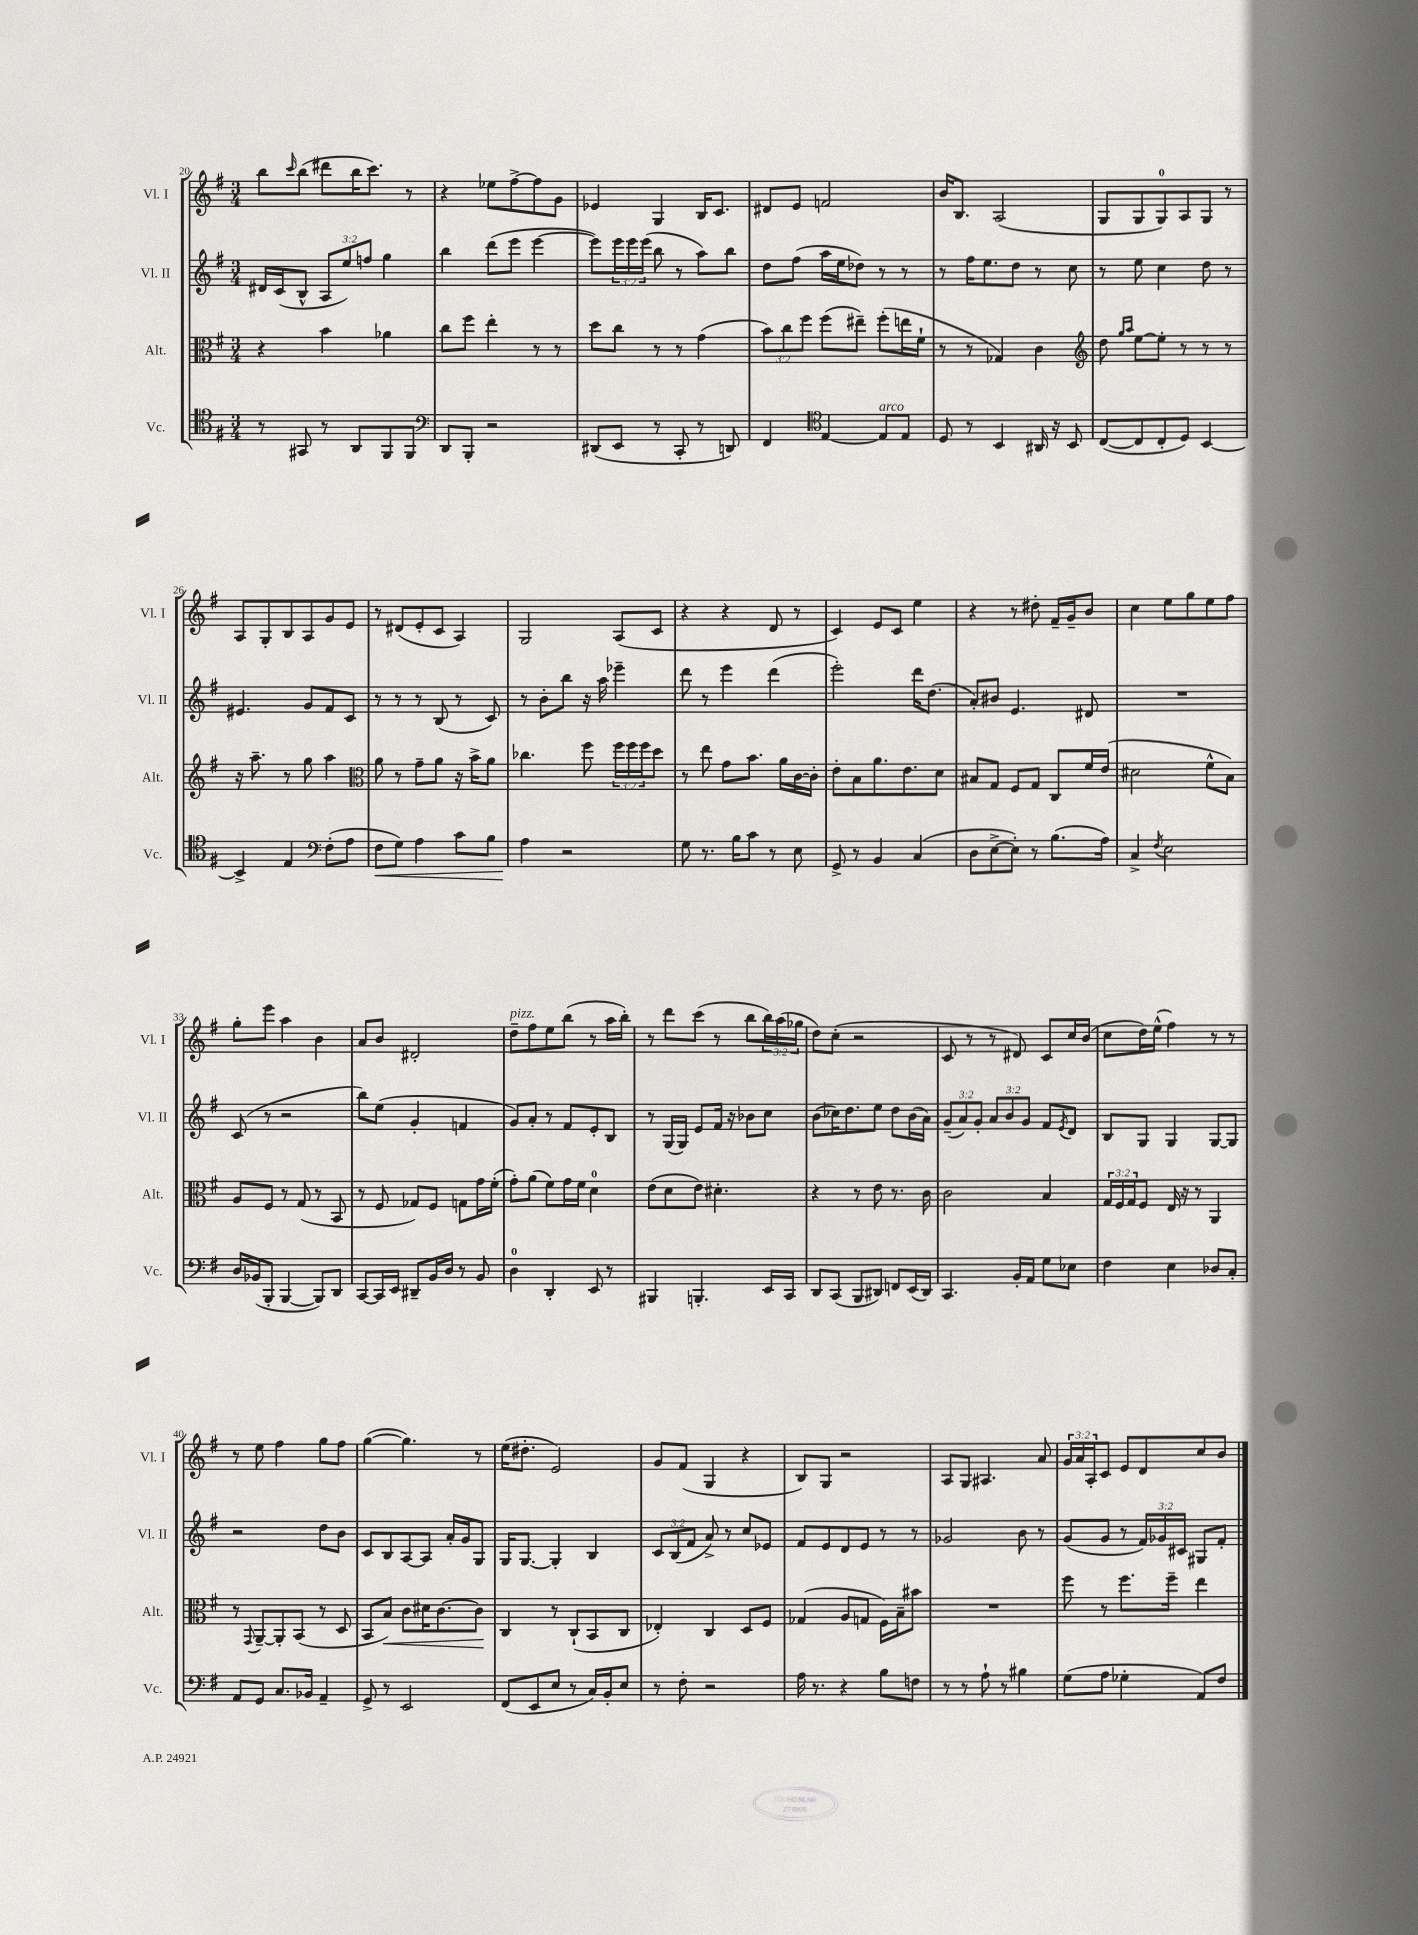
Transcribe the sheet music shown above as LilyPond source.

<<
\new StaffGroup <<
\new Staff = "s0" \with { instrumentName = "Vl. I" shortInstrumentName = "Vl. I" } {
    \clef treble \key g \major \numericTimeSignature \time 3/4 \override Staff.TupletNumber.text = #tuplet-number::calc-fraction-text
    b''8 \grace { c'''16 } b''8( dis'''8 b''16 c'''8.) r8 |
    r4 ees''8 fis''8~-> fis''8 g'8 |
    ees'4 g4 b16 c'8. |
    dis'8 e'8 f'2 |
    b'16 b8. a2( |
    g8 g8 g8-0) a8 g8 r8 |
    a8 g8-. b8 a8 g'8 e'8 |
    r8 dis'8( e'8-. c'8 a4) |
    g2 a8( c'8 |
    r4 r4 d'8 r8 |
    c'4) e'8 c'8 e''4 |
    r4 r8 dis''8-. fis'16-- g'16-- b'8 |
    c''4 e''8 g''8 e''8 fis''8 |
    g''8-. e'''8 a''4 b'4 |
    a'8 b'8 dis'2-. |
    d''8--^\markup { \italic "pizz." } fis''8 e''8 b''8( r8 a''16 b''16-.) |
    r8 d'''8 c'''8( r8 b''8 \tuplet 3/2 { b''16) a''16( ges''16 } |
    d''8) c''8-.( r2 |
    c'8 r8 r8 dis'8) c'8 c''16 b'16( |
    c''8 d''16) e''16-^( fis''4) r8 r8 |
    r8 e''8 fis''4 g''8 fis''8 |
    g''4~( g''4.) r8 |
    e''16( dis''8.-. e'2) |
    g'8 fis'8( g4 r4 |
    b8) g8 r2 |
    a8 g8 ais4. a'8 |
    \tuplet 3/2 { g'16 a'16 a16-. } c'8 e'8 d'8 c''8 b'8 \bar "|." |
}
\new Staff = "s1" \with { instrumentName = "Vl. II" shortInstrumentName = "Vl. II" } {
    \clef treble \key g \major \numericTimeSignature \time 3/4 \override Staff.TupletNumber.text = #tuplet-number::calc-fraction-text
    dis'16 c'16( b8-^ \tuplet 3/2 { a8 e''8) f''8 } g''4 |
    b''4 d'''8( e'''8 e'''4~ |
    e'''8) \tuplet 3/2 { e'''16 e'''16 e'''16( } b''8 r8 a''8) b''8 |
    d''8 fis''8( a''16 e''16 des''8) r8 r8 |
    r8 fis''16 e''8. d''8 r8 c''8 |
    r8 e''8 c''4 d''8 r8 |
    eis'4. g'8 fis'8 c'8 |
    r8 r8 r8 b8( r8 c'8) |
    r8 b'8-. b''8 r16 a''16 ees'''4-- |
    d'''8 r8 e'''4 d'''4( |
    e'''2-.) d'''16 d''8.( |
    a'8-.) bis'8 e'4. dis'8 |
    R2. |
    c'8( r8 r2 |
    b''8) e''8( g'4-. f'4 |
    g'8) a'8-. r8 fis'8 e'8-. b8 |
    r8 g16( g16) e'8 fis'16 r16 bes'8 c''8 |
    b'8( ces''16) d''8. e''8 d''8 b'16( a'16) |
    \tuplet 3/2 { g'8--( a'8) g'8-. } \tuplet 3/2 { a'8 b'8 g'8 } fis'8 \acciaccatura { e'8 } d'8 |
    b8 g8 g4 g8~ g8 |
    r2 d''8 b'8 |
    c'8 b8 a8~ a8 a'16-. g'16 g8 |
    g16 g8.~ g4-. b4 |
    \tuplet 3/2 { c'8 b8( fis'8 } a'8->) r8 c''8 ees'8 |
    fis'8 e'8 d'8 e'8 r8 r8 |
    ges'2 b'8 r8 |
    g'8( g'8 r8 \tuplet 3/2 { fis'16) ges'16 cis'16 } gis8 fis'8-. \bar "|." |
}
\new Staff = "s2" \with { instrumentName = "Alt." shortInstrumentName = "Alt." } {
    \clef alto \key g \major \numericTimeSignature \time 3/4 \override Staff.TupletNumber.text = #tuplet-number::calc-fraction-text
    r4 b'4 aes'4 |
    c''8 fis''8 e''4-. r8 r8 |
    d''8 c''8 r8 r8 g'4( |
    \tuplet 3/2 { b'8) c''8 fis''8 } fis''8( eis''8--) fis''8-.( e''16 fis'16-! |
    r8 r8 ges4) c'4 |
    \clef treble d''8 \grace { g''16 a''16 } e''8~ e''8-. r8 r8 r8 |
    r16 a''8.-- r8 g''8 a''4 |
    \clef alto a'8 r8 g'8-- a'8 r16 b'16-> a'8 |
    ces''4. fis''8 \tuplet 3/2 { fis''16 fis''16 fis''16 } d''8 |
    r8 e''8 g'8 b'8. a'16 c'16~ c'16-. |
    e'8-. b8 a'8. e'8. d'8 |
    bis8 g8 fis8 g8 c8 fis'16 e'16( |
    dis'2 fis'8-^ b8) |
    a8 fis8 r8 g8( r8 b,8 |
    r8 fis8 ges8) fis8 g8 g'16 fis'16-.( |
    g'8-.) a'8( fis'8) g'16 fis'16 d'4-0 |
    e'8( d'8 e'8) dis'4.-. |
    r4 r8 e'8 r8. c'16 |
    c'2 b4 |
    \tuplet 3/2 { g16 fis16 g16 } fis8 e16 r16 r8 a,4 |
    r8 \appoggiatura { g,8 } a,8~-- a,8-. b,8( r8 d8 |
    b,8 b8\<) c'8 dis'16 c'8.~ c'8\! |
    c4 r8 c8-!( b,8 c8 |
    ees4-.) c4 d8 fis8 |
    ges4( a8 g8 fis16) b16-- bis'8 |
    R2. |
    fis''8 r8 fis''8. fis''16-- e''4 \bar "|." |
}
\new Staff = "s3" \with { instrumentName = "Vc." shortInstrumentName = "Vc." } {
    \clef tenor \key g \major \numericTimeSignature \time 3/4
    r8 gis,8 r8 a,8 fis,8 fis,8 |
    \clef bass d,8 b,,8-. r2 |
    dis,8( e,8 r8 c,8-. r8 d,8) |
    fis,4 \clef tenor e4~ e8^\markup { \italic "arco" } e8 |
    d8 r8 b,4 ais,16 r16 b,8 |
    c8~( c8 c8-. d8) b,4~ |
    b,4-> e4 \clef bass fis8-.( a8 |
    fis8\< g8) a4 c'8 b8 |
    a4\! r2 |
    g8 r8. b16 c'8 r8 e8 |
    g,8-> r8 b,4 c4( |
    d8 e8~-> e8-.) r8 b8.( a16) |
    c4-> \acciaccatura { fis8 } e2 |
    d16 bes,16( b,,8-. b,,4~ b,,8) d,8 |
    c,8~ c,16 e,16 dis,8-- b,16 d16 r8 b,8 |
    d4-0 d,4-. e,8 r8 |
    bis,,4 b,,4.-. e,16 c,16 |
    d,8 c,8( b,,8 dis,8) f,8 e,16( dis,16) |
    c,4. b,16-. a,16 g8 ees8 |
    fis4 e4 des8 c8-. |
    a,8 g,8 c8. bes,16 a,4-- |
    g,8-> r8 e,2 |
    fis,8( e,8 e8 r8 c16) b,16-. e8 |
    r8 fis8-. r2 |
    a16 r8. r4 b8 f8 |
    r8 r8 a8-! r8 bis4 |
    g8( a8 ges4-. a,8) fis8 \bar "|." |
}
>>
>>
\layout { \context { \Score currentBarNumber = #20 } }
